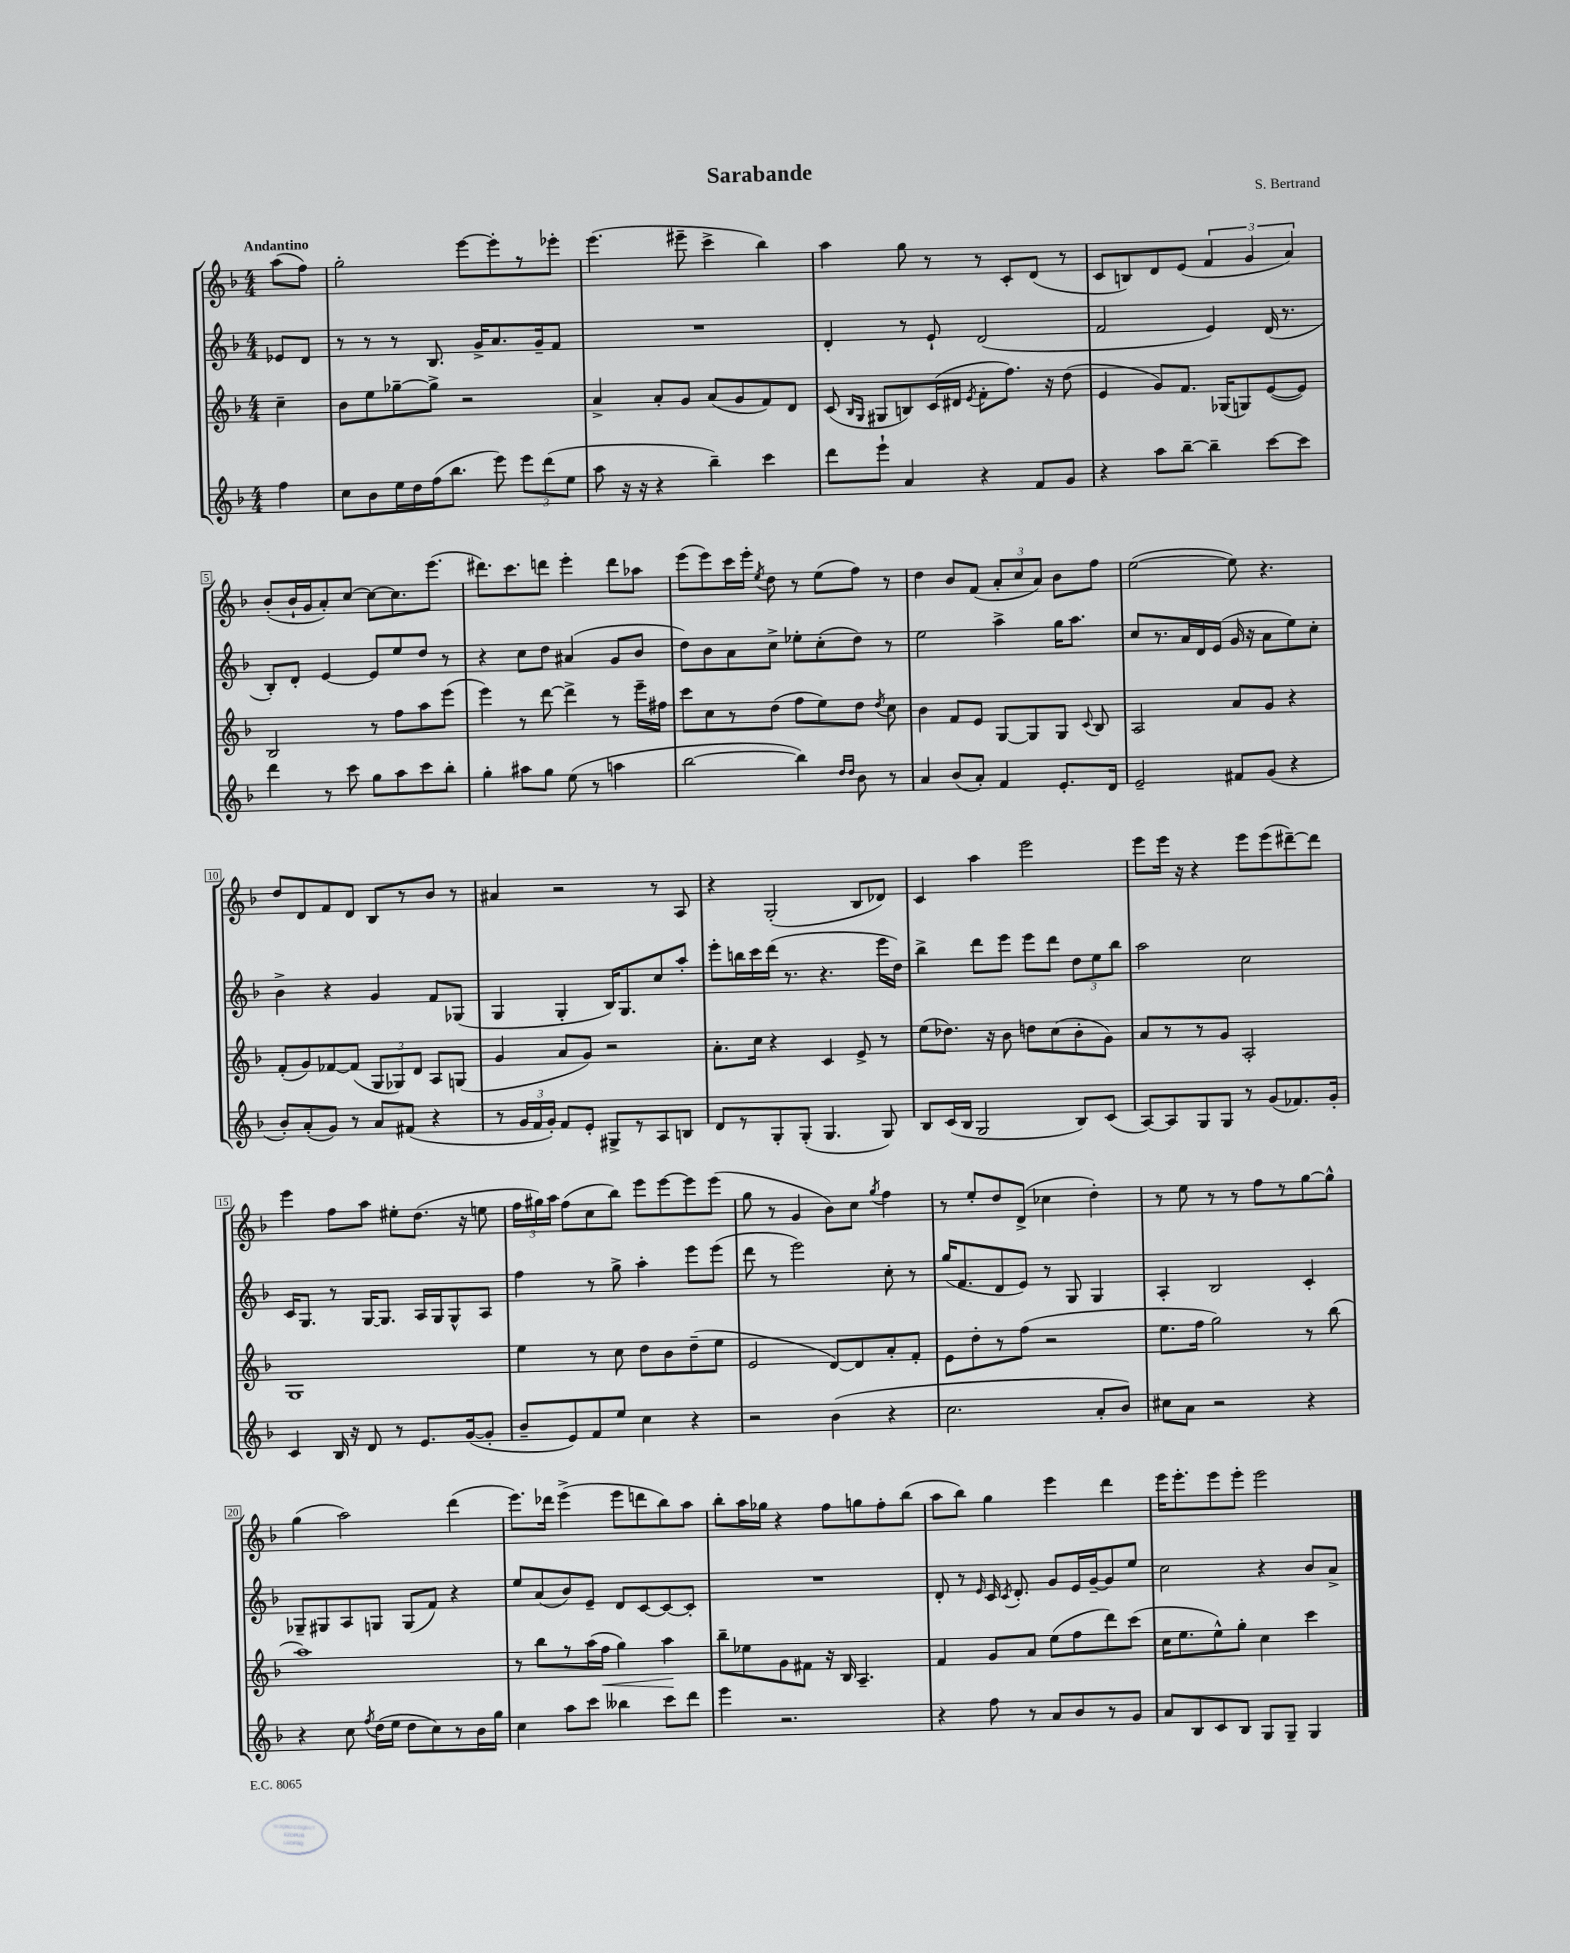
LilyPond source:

\header { title = "Sarabande" composer = "S. Bertrand" }
<<
\new StaffGroup <<
\new Staff = "s0" {
    \clef treble \key f \major \numericTimeSignature \time 4/4 \partial 4 \tempo "Andantino"
    \autoBeamOff a''8[( f''8]) |
    g''2-. e'''8[~ e'''8-. r8 ees'''8]-. |
    e'''4.( eis'''8-- c'''4-> bes''4) |
    a''4 g''8 r8 r8 c'8[-. d'8]( r8 |
    c'8[ b8) d'8 e'8]( \tuplet 3/2 { f'4 g'4 a'4) } |
    bes'8[-.( bes'16-! g'16 a'8-.) c''8]~ c''8[~ c''8. e'''8.]( |
    dis'''8.[) c'''8. d'''8] e'''4-. d'''8[ aes''8] |
    e'''8[( e'''8) c'''16 e'''16]-. \acciaccatura { e''8 } d''8 r8 e''8[( f''8]) r8 |
    d''4 bes'8[ f'8]( \tuplet 3/2 { a'8[-. c''8 a'8]) } bes'8[ f''8] |
    e''2~( e''8) r4. |
    d''8[ d'8 f'8 d'8] bes8[ r8 bes'8] r8 |
    ais'4 r2 r8 a8 |
    r4 g2-.( bes8[ des'8]) |
    c'4 a''4 e'''2 |
    e'''8[ e'''16] r16 r4 e'''8[ e'''8( dis'''8~--) dis'''8] |
    e'''4 f''8[ a''8] eis''8[-. d''8.]( r16 e''8 |
    \tuplet 3/2 { f''16[ gis''16) a''16] } f''8[( c''8 bes''8]) e'''8[ e'''8~ e'''8 e'''8]( |
    g''8 r8 g'4 bes'8[) c''8] \acciaccatura { g''8 } f''4 |
    r8 e''8[-. d''8 d'8]->( ces''4 d''4-.) |
    r8 e''8 r8 r8 f''8[ r8 g''8~ g''8]-^ |
    g''4( a''2) d'''4( |
    e'''8.[) des'''16] e'''4->( e'''8[ d'''8 bes''8) a''8] |
    bes''8[-. a''16 ges''16] r4 f''8[ g''8 f''8-. bes''8]( |
    a''8[ bes''8]) g''4 e'''4 d'''4 |
    e'''16[ e'''8.-. e'''8 e'''8]-. e'''2 \bar "|." |
}
\new Staff = "s1" {
    \clef treble \key f \major \numericTimeSignature \time 4/4 \partial 4
    \autoBeamOff ees'8[ d'8] |
    r8 r8 r8 bes8. g'16[-> a'8. g'16-- f'8] |
    R1 |
    d'4-. r8 e'8-! d'2( |
    f'2 e'4) d'16( r8. |
    bes8[-.) d'8]-. e'4~ e'8[ e''8 d''8] r8 |
    r4 c''8[ d''8] ais'4( g'8[ bes'8] |
    d''8[) bes'8 a'8 c''8]-> ees''8[-. c''8-.( d''8]) r8 |
    e''2 a''4-> g''16[ a''8.] |
    c''8[ r8. a'16 d'16 e'16]( g'16 r16 a'8[ e''8) c''8]-. |
    bes'4-> r4 g'4 f'8[ ges8]( |
    g4 g4-. bes16[) g8. c''8 a''8]-. |
    e'''8[-. b''16 c'''16 d'''16]( r8. r4. e'''16[ d''16]) |
    bes''4-> d'''8[ e'''8] e'''8[ d'''8] \tuplet 3/2 { d''8[ e''8 bes''8] } |
    a''2 c''2 |
    c'16[ g8.] r8 g16[~ g8.] a16[ g16 g8-^ a8] |
    f''4 r8 g''8-> a''4-. e'''8[ e'''8]( |
    d'''8 r8 e'''2) c''8-. r8 |
    g''16[( f'8. d'8 e'8]) r8 g8 g4 |
    a4-. bes2 c'4-. |
    ges8[-- gis8 a8 g8] g8[( f'8]) r4 |
    e''8[ a'8( bes'8) e'8]-- d'8[ c'8~ c'8~ c'8]-. |
    R1 |
    d'8-. r8 \grace { e'16 } c'16 \acciaccatura { c'8 } d'8.-. g'8[ e'16 g'16~-- g'8 e''8] |
    c''2 r4 bes'8[ a'8]-> \bar "|." |
}
\new Staff = "s2" {
    \clef treble \key f \major \numericTimeSignature \time 4/4 \partial 4
    \autoBeamOff c''4-- |
    bes'8[ e''8 ges''8~-- ges''8]-> r2 |
    a'4-> a'8[-. g'8] a'8[( g'8 f'8) d'8] |
    c'8( \grace { bes16[ g16] } gis8[ b8) c'16( dis'16] \acciaccatura { e'8 } f'8[-. f''8.]) r16 d''8( |
    e'4 g'8[) f'8.] ges16[( g8) e'8~( e'8]) |
    bes2 r8 f''8[ a''8 e'''8]( |
    e'''4) r8 d'''8~ d'''4-> r8 e'''16[-- fis''16] |
    c'''8[ c''8 r8 d''8]( f''8[ e''8) d''8] \acciaccatura { d''8 } c''8 |
    bes'4 f'8[ e'8] g8[~ g8 g8] \appoggiatura { c'8 } bes8 |
    a2 a'8[ g'8] r4 |
    f'8[-.( g'8) fes'8~ fes'8]( \tuplet 3/2 { g8[ ges8) d'8] } a8[ g8]( |
    g'4 a'8[ g'8]) r2 |
    a'8.[-. c''16] r4 c'4 e'8-> r8 |
    e''8[( des''8.]) r16 bes'8 d''8[ c''8( bes'8-. g'8]) |
    a'8[ r8 r8 g'8] a2-. |
    g1 |
    e''4 r8 c''8 d''8[ bes'8 d''8--( e''8] |
    e'2 d'8[~) d'8 a'8-. f'8]-. |
    e'8[ d''8-. r8 f''8]( r2 |
    e''8.[ f''16] g''2) r8 bes''8( |
    a''1) |
    r8 bes''8[ r8 a''16( f''16]\< g''4) a''4\! |
    bes''8[-- ees''8 g'8 fis'8] r16 bes16 a4.-- |
    f'4 g'8[ a'8] e''8[( f''8 d'''8) c'''8]( |
    c''16[ e''8. e''8-^) g''8]-. c''4 c'''4 \bar "|." |
}
\new Staff = "s3" {
    \clef treble \key f \major \numericTimeSignature \time 4/4 \partial 4
    \autoBeamOff f''4 |
    c''8[ bes'8 e''16 d''16 f''16( bes''8.] e'''8) \tuplet 3/2 { e'''8[ d'''8( e''8] } |
    a''8 r16 r16 r4 bes''4--) c'''4 |
    d'''8[ e'''8]-! a'4 r4 f'8[ g'8] |
    r4 a''8[ bes''8]~-- bes''4-- c'''8[~ c'''8] |
    d'''4 r8 c'''8 g''8[ a''8 c'''8 bes''8]-. |
    g''4-. ais''8[ g''8] e''8( r8 a''4 |
    bes''2~ bes''4) \grace { d''16[ d''16] } bes'8 r8 |
    a'4 bes'8[( a'8]-.) f'4 e'8.[-. d'16] |
    e'2-- fis'8[ g'8]( r4 |
    bes'8[-.) a'8-.( g'8]) r8 a'8[ fis'8]( r4 |
    r8 \tuplet 3/2 { g'16[ f'16 g'16]-.) } f'8[ e'8]-. gis8[-> r8 a8 b8] |
    d'8[ r8 g8-. g8]-.( g4. g8) |
    bes8[ c'16( bes16] g2 bes8[) c'8]( |
    a8[~) a8 g8 g8] r8 g'8[( fes'8.) g'16]-. |
    c'4 bes16 r16 d'8 r8 e'8.[ g'16~( g'8]-. |
    bes'8[-- e'8) f'8 e''8] c''4 r4 |
    r2 bes'4( r4 |
    c''2. a'8[-. bes'8]) |
    cis''8[ a'8] r2 r4 |
    r4 c''8 \acciaccatura { f''8 } d''16[( e''16] d''8[ c''8) r8 bes'16 g''16] |
    c''4 a''8[ c'''8] beses''4 c'''8[ d'''8] |
    e'''4 r2. |
    r4 f''8 r8 a'8[ bes'8 r8 g'8] |
    a'8[ bes8 c'8 bes8] g8[ g8]-- g4 \bar "|." |
}
>>
>>
\layout { \context { \Score \override BarNumber.stencil = #(make-stencil-boxer 0.1 0.3 ly:text-interface::print) } }
